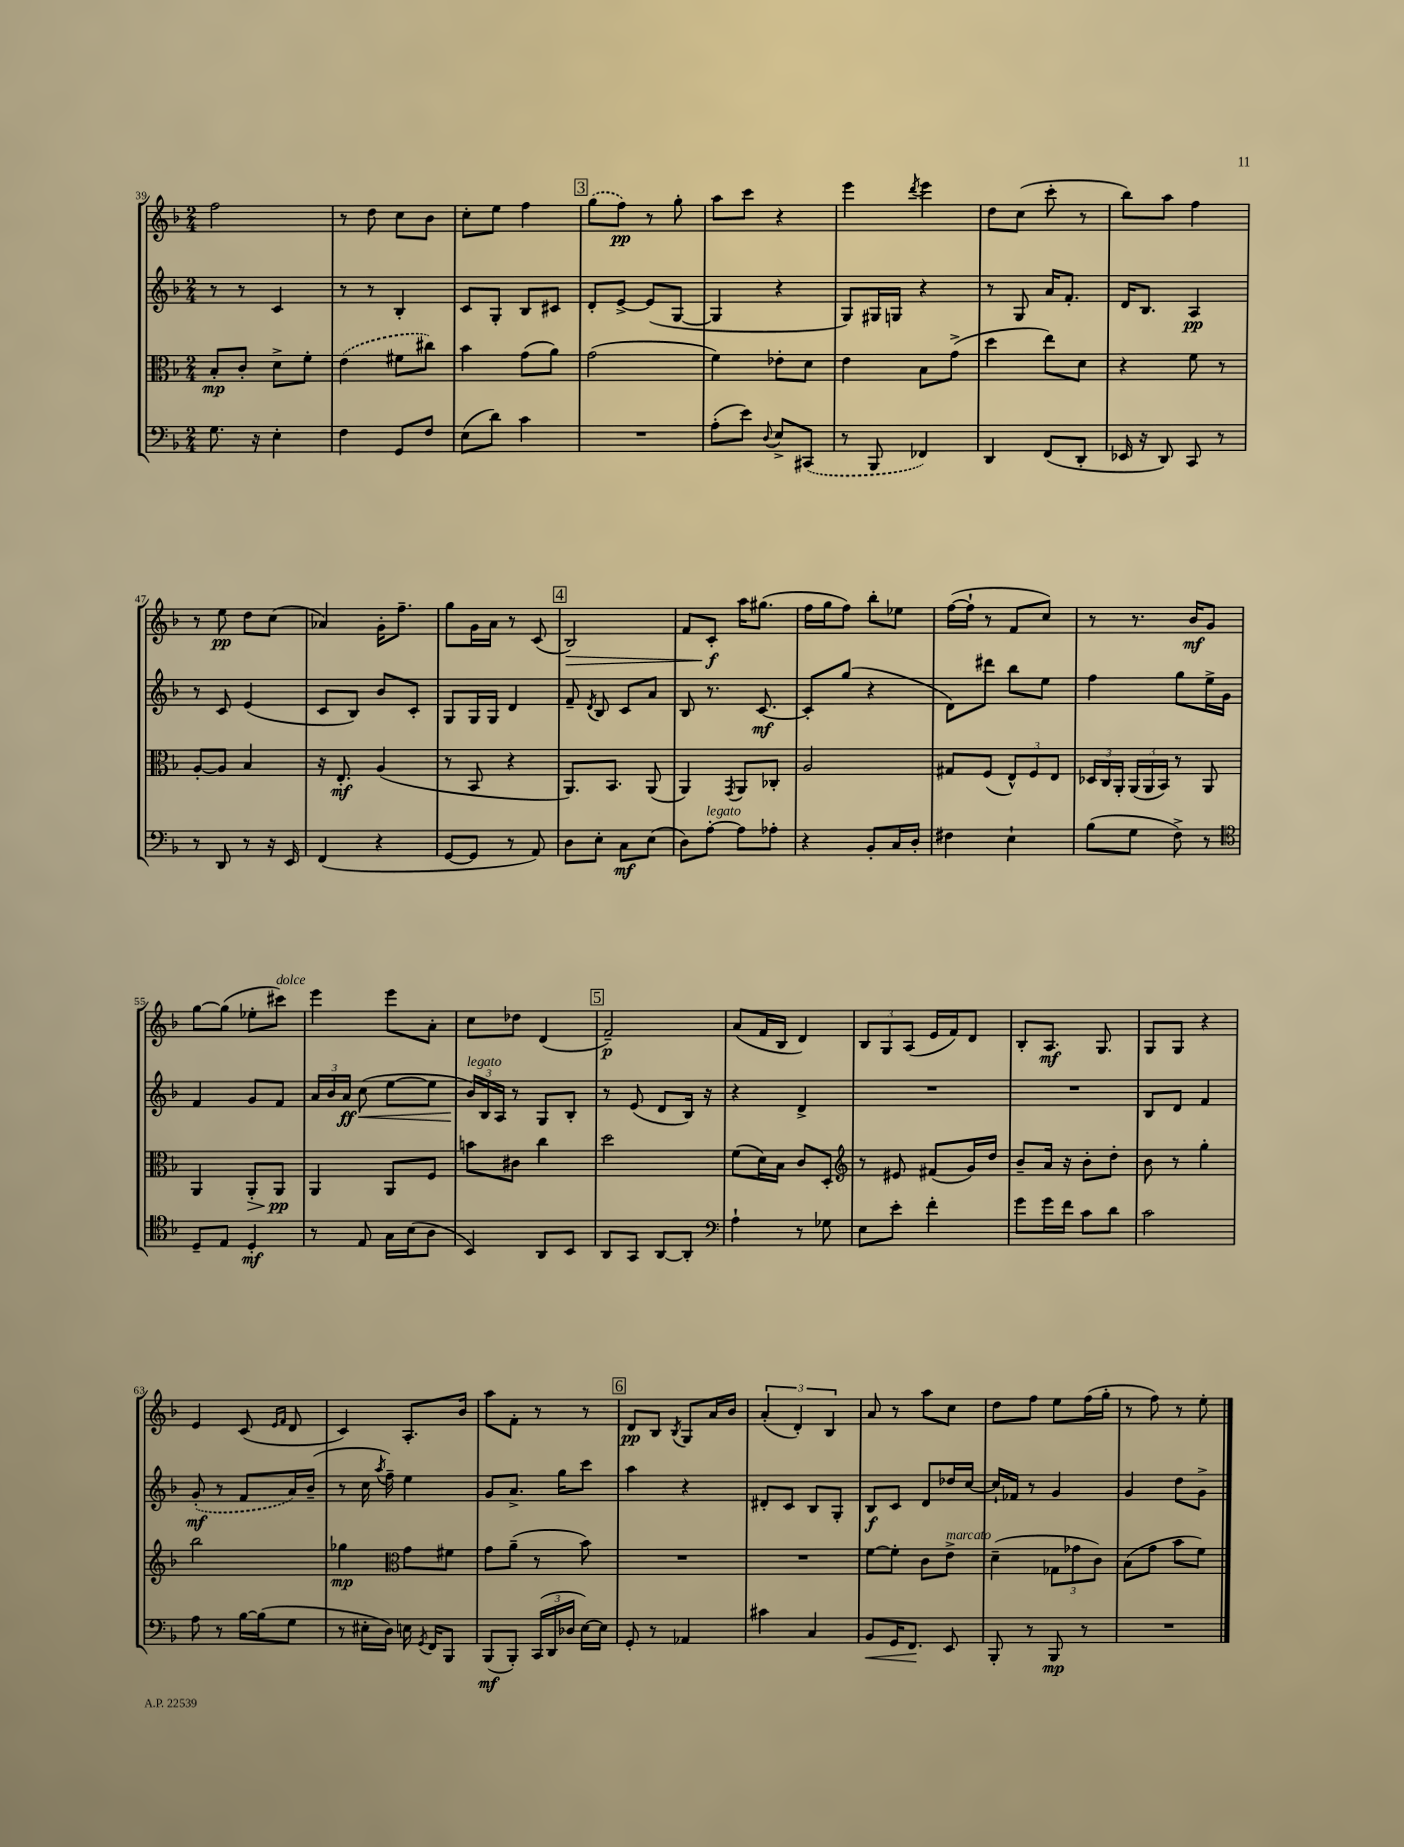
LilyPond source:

<<
\new StaffGroup <<
\new Staff = "s0" {
    \clef treble \key f \major \numericTimeSignature \time 2/4
    \autoBeamOff f''2 |
    r8 d''8 c''8[ bes'8] |
    c''8[-. e''8] f''4 |
    \mark \markup { \box "3" } \once \slurDashed g''8[( f''8]\pp) r8 g''8-. |
    a''8[ c'''8] r4 |
    e'''4 \acciaccatura { d'''8 } e'''4 |
    d''8[ c''8]( c'''8-. r8 |
    bes''8[) a''8] f''4 |
    r8 e''8\pp d''8[ c''8]( |
    aes'4) g'16[-. f''8.]-- |
    g''8[ g'16 a'16] r8 c'8( |
    \mark \markup { \box "4" } bes2\>) |
    f'8[ c'8]-.\f\! a''16[ gis''8.]( |
    f''16[ g''16 f''8]) bes''8[-. ees''8] |
    f''16[~( f''16]-! r8 f'8[ c''8]) |
    r8 r8. bes'16[\mf g'8] |
    g''8[~ g''8]( ees''8[-. cis'''8]^\markup { \italic "dolce" }) |
    e'''4 e'''8[ a'8]-. |
    c''8[ des''8] d'4( |
    \mark \markup { \box "5" } f'2--\p) |
    a'8[( f'16 bes16] d'4) |
    \tuplet 3/2 { bes8[ g8 a8]( } e'16[ f'16) d'8] |
    bes8[-. a8.]\mf g8. |
    g8[ g8] r4 |
    e'4 c'8( \grace { e'16[ f'16] } d'8 |
    c'4) a8.[-. bes'16] |
    a''8[ f'8]-. r8 r8 |
    \mark \markup { \box "6" } d'8[\pp bes8] \acciaccatura { bes8 } g8[ a'16 bes'16] |
    \tuplet 3/2 { a'4-.( d'4-.) bes4 } |
    a'8 r8 a''8[ c''8] |
    d''8[ f''8] e''8[ f''16( g''16]-. |
    r8 f''8) r8 e''8-. \bar "|." |
}
\new Staff = "s1" {
    \clef treble \key f \major \numericTimeSignature \time 2/4
    \autoBeamOff r8 r8 c'4 |
    r8 r8 bes4-. |
    c'8[ g8]-. bes8[ cis'8] |
    \mark \markup { \box "3" } d'8[-. e'8]~-> e'8[( g8]~ |
    g4 r4 |
    g8[) gis16 g16] r4 |
    r8 g8 a'16[ f'8.]-. |
    d'16[ bes8.] a4\pp |
    r8 c'8 e'4( |
    c'8[ bes8]) bes'8[ c'8]-. |
    g8[ g16 g16] d'4 |
    \mark \markup { \box "4" } f'8-- \acciaccatura { d'8 } bes8 c'8[ a'8] |
    bes8 r8. c'8.~\mf |
    c'8[-. g''8]( r4 |
    d'8[) dis'''8] bes''8[ e''8] |
    f''4 g''8[ e''16-> g'16] |
    f'4 g'8[ f'8] |
    \tuplet 3/2 { a'16[ bes'16 a'16]\ff } c''8\<( e''8[~ e''8] |
    \tuplet 3/2 { bes'16[\!^\markup { \italic "legato" }) bes16 a16] } r8 g8[ bes8]-. |
    \mark \markup { \box "5" } r8 e'8( d'8[ bes16]) r16 |
    r4 d'4-> |
    R2 |
    R2 |
    bes8[ d'8] f'4 |
    \once \slurDashed g'8-.\mf( r8 f'8[ a'16) bes'16]--( |
    r8 c''16 \acciaccatura { a''8 } f''16--) e''4 |
    g'8[ a'8.]-> g''16[ c'''8] |
    \mark \markup { \box "6" } a''4 r4 |
    dis'8[-. c'8] bes8[ g8]-. |
    bes8[\f c'8] d'8[ des''16 c''16]~ |
    c''16[-! fes'16] r8 g'4 |
    g'4 d''8[ g'8]-> \bar "|." |
}
\new Staff = "s2" {
    \clef alto \key f \major \numericTimeSignature \time 2/4
    \autoBeamOff bes8[-.\mp c'8]-. d'8[-> f'8]-. |
    \once \slurDashed e'4( fis'8[ cis''8]) |
    bes'4 g'8[( a'8]) |
    \mark \markup { \box "3" } g'2( |
    f'4) ees'8[-. d'8] |
    e'4 bes8[ g'8]->( |
    d''4 e''8[) d'8] |
    r4 f'8 r8 |
    a8[~-. a8] bes4 |
    r16 e8.-.\mf a4( |
    r8 bes,8 r4 |
    \mark \markup { \box "4" } a,8.[) bes,8.] a,8( |
    a,4) \acciaccatura { g,8 } a,8[ ces8]-. |
    a2 |
    gis8[ f8]( \tuplet 3/2 { e8[-^) f8 e8] } |
    \tuplet 3/2 { des16[ c16 a,16]-. } \tuplet 3/2 { a,16[( a,16 bes,16]) } r8 a,8 |
    a,4 a,8[-.\> a,8]\pp\! |
    a,4 a,8[ f8] |
    b'8[ cis'8] c''4 |
    \mark \markup { \box "5" } d''2 |
    f'8[( d'16) bes16] c'8[ d8]-. |
    \clef treble r8 eis'8 fis'8[( g'16) d''16] |
    bes'8[-- a'16] r16 bes'8[-. d''8]-. |
    bes'8 r8 g''4-. |
    bes''2 |
    ges''4\mp \clef alto g'8[ fis'8] |
    g'8[ a'8]--( r8 bes'8) |
    \mark \markup { \box "6" } R2 |
    R2 |
    f'8[~ f'8]-. c'8[ e'8]->^\markup { \italic "marcato" } |
    d'4--( \tuplet 3/2 { ges8[ ges'8 c'8]) } |
    bes8[( g'8] bes'8[ f'8]) \bar "|." |
}
\new Staff = "s3" {
    \clef bass \key f \major \numericTimeSignature \time 2/4
    \autoBeamOff g8. r16 e4-. |
    f4 g,8[ f8] |
    e8[( d'8]) c'4 |
    \mark \markup { \box "3" } R2 |
    a8[-.( e'8]) \appoggiatura { d8 } e8[-> \once \slurDashed cis,8]( |
    r8 bes,,8 fes,4) |
    d,4 f,8[( d,8]-. |
    ees,16 r16 d,8) c,8 r8 |
    r8 d,8 r8 r16 e,16 |
    f,4( r4 |
    g,8[~ g,8] r8 a,8) |
    \mark \markup { \box "4" } d8[ e8]-. c8[\mf e8]( |
    d8[) a8]~-.^\markup { \italic "legato" } a8[ aes8]-. |
    r4 bes,8[-. c16 d16]-. |
    fis4 e4-! |
    bes8[( g8] f8->) r8 |
    \clef tenor d8[-- e8] d4-.\mf |
    r8 e8 g16[ bes16( a8] |
    bes,4) a,8[ bes,8] |
    \mark \markup { \box "5" } a,8[ g,8] a,8[~ a,8]-. |
    \clef bass a4-! r8 ges8 |
    e8[ e'8]-. f'4-. |
    g'8[ g'16 f'16] c'8[ d'8] |
    c'2 |
    a8 r8 bes16[~ bes16( g8] |
    r8 eis16[-. d16]) e16 \acciaccatura { g,8 } f,16[ bes,,8] |
    bes,,8[\mf( bes,,8]-.) \tuplet 3/2 { c,16[( d,16 des16] } e16[~) e16] |
    \mark \markup { \box "6" } g,8-. r8 aes,4 |
    cis'4 c4 |
    bes,8[\< g,16 f,8.]\! e,8 |
    bes,,8-. r8 bes,,8\mp r8 |
    R2 \bar "|." |
}
>>
>>
\layout { \context { \Score currentBarNumber = #39 } }
